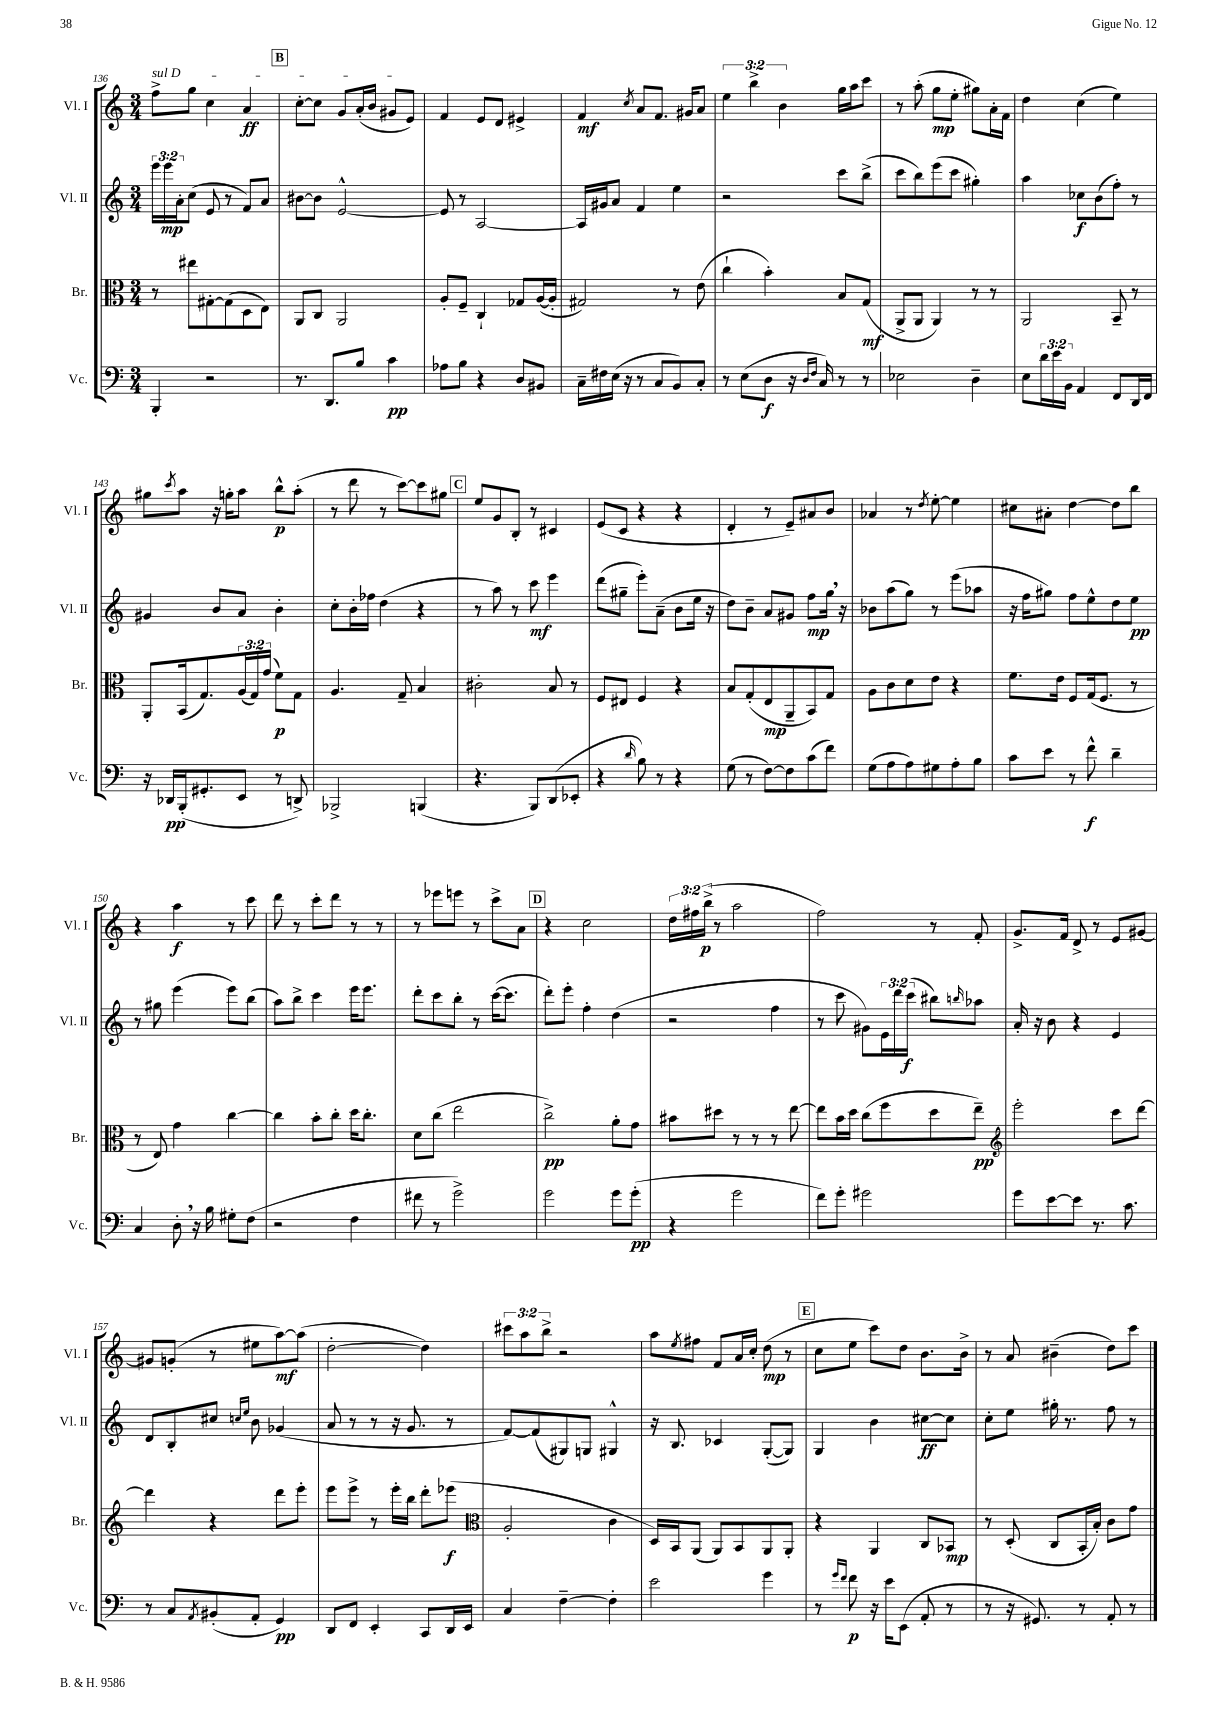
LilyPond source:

<<
\new StaffGroup <<
\new Staff = "s0" \with { instrumentName = "Vl. I" shortInstrumentName = "Vl. I" } {
    \clef treble \key c \major \numericTimeSignature \time 3/4 \override Staff.TupletNumber.text = #tuplet-number::calc-fraction-text
    \once \override TextSpanner.bound-details.left.text = \markup { \italic "sul D" } f''8->\startTextSpan g''8 c''4 a'4\ff |
    \mark \markup { \box "B" } c''8~-. c''8 g'8 a'16-.( b'16 gis'8 e'8\stopTextSpan) |
    f'4 e'8 d'8 eis'4-> |
    f'4\mf \acciaccatura { c''8 } a'8 f'8. gis'16 a'8 |
    \tuplet 3/2 { e''4 b''4-> b'4 } g''16 a''16 c'''8 |
    r8 a''8-.( g''8\mp e''8-. gis''8) a'16-. f'16 |
    d''4 c''4( e''4) |
    gis''8 \acciaccatura { c'''8 } a''8 r16 g''16-. a''8 b''8-^\p a''8-.( |
    r8 d'''8 r8 c'''8~) c'''8 gis''8 |
    \mark \markup { \box "C" } e''8 g'8 b8-. r8 cis'4 |
    e'8( c'8 r4 r4 |
    d'4-. r8 e'8--) ais'8 b'8 |
    aes'4 r8 \acciaccatura { d''8 } e''8~-. e''4 |
    cis''8 ais'8-. d''4~ d''8 b''8 |
    r4 a''4\f r8 c'''8 |
    d'''8 r8 c'''8-. d'''8 r8 r8 |
    r8 ees'''8 e'''8 r8 c'''8-> a'8 |
    \mark \markup { \box "D" } r4 c''2 |
    \tuplet 3/2 { d''16 fis''16 b''16->\p( } r8 a''2 |
    f''2) r8 f'8-. |
    g'8.-> f'16 d'8-> r8 e'8 gis'8~ |
    gis'8 g'8-.( r8 eis''8 a''8~\mf) a''8( |
    d''2~-. d''4) |
    \tuplet 3/2 { cis'''8 a''8 b''8-> } r2 |
    a''8 \acciaccatura { e''8 } fis''8 f'8 a'16 c''16-. d''8\mp( r8 |
    \mark \markup { \box "E" } c''8 e''8 c'''8) d''8 b'8. b'16-> |
    r8 a'8 bis'4--( d''8) c'''8 \bar "|." |
}
\new Staff = "s1" \with { instrumentName = "Vl. II" shortInstrumentName = "Vl. II" } {
    \clef treble \key c \major \numericTimeSignature \time 3/4 \override Staff.TupletNumber.text = #tuplet-number::calc-fraction-text
    \tuplet 3/2 { e'''16 e'''16\mp a'16-. } c''8( e'8 r8 f'8) a'8 |
    \mark \markup { \box "B" } bis'8~ bis'8 e'2~-^ |
    e'8 r8 a2~ |
    a16 gis'16 a'8 f'4 e''4 |
    r2 c'''8 b''8->( |
    c'''8 b''8) e'''8( c'''8 gis''4-.) |
    a''4 ces''8\f b'8( f''8-.) r8 |
    gis'4 b'8 a'8 b'4-. |
    c''8-. b'16-. fes''16 d''4( r4 |
    \mark \markup { \box "C" } r8 a''8) r8 c'''8\mf e'''4 |
    d'''8( gis''8-- e'''8-.) a'8--( b'8 e''16 r16 |
    d''8) b'8-- a'8 gis'8 f''8\mp g''16 \breathe r16 |
    bes'8 a''8( g''8) r8 e'''8( aes''8 |
    r16 f''16 gis''8) f''8 e''8-^ d''8 e''8\pp |
    r8 gis''8 e'''4( e'''8) b''8( |
    a''8) b''8-> c'''4 e'''16 e'''8. |
    d'''8-. c'''8 b''8-. r8 c'''16~( c'''8. |
    \mark \markup { \box "D" } d'''8-.) e'''8-. f''4-. d''4( |
    r2 f''4 |
    r8 c'''8 gis'8) \tuplet 3/2 { e'16 d'''16 c'''16\f( } bis''8) \grace { b''16 } aes''8 |
    a'16-. r16 b'8 r4 e'4 |
    d'8 b8-. cis''8 \grace { c''16 e''16 } b'8 ges'4( |
    a'8 r8 r8 r16 g'8. r8 |
    f'8~) f'8( gis8) g8 gis4-^ |
    r16 b8. ces'4 g8~-.( g8) |
    \mark \markup { \box "E" } g4 b'4 cis''8~\ff cis''8 |
    c''8-. e''8 gis''16-. r8. f''8 r8 \bar "|." |
}
\new Staff = "s2" \with { instrumentName = "Br." shortInstrumentName = "Br." } {
    \clef alto \key c \major \numericTimeSignature \time 3/4 \override Staff.TupletNumber.text = #tuplet-number::calc-fraction-text
    r8 eis''8 gis8~-. gis8( d8 e8) |
    \mark \markup { \box "B" } a,8 c8 a,2 |
    a8-. f8-- c4-! ges8 a16~( a16-. |
    gis2) r8 e'8( |
    c''4-! b'4-.) b8 g8\mf( |
    a,8-> a,8 a,4) r8 r8 |
    a,2 b,8-- r8 |
    a,8-. b,16( g8.) \tuplet 3/2 { a16( g16) g'16( } f'8\p) g8 |
    a4. g8-- b4 |
    \mark \markup { \box "C" } cis'2-. b8 r8 |
    f8 eis8 f4 r4 |
    b8 g8-.( e8\mp a,8-- b,8) g8 |
    a8 c'8 d'8 e'8 r4 |
    f'8. e'16 f8 g16( f8. r8 |
    r8 e8) g'4 c''4~ |
    c''4 b'8-. c''8-. d''16 c''8.-. |
    d'8 c''8( e''2 |
    \mark \markup { \box "D" } c''2->\pp) a'8-. g'8 |
    bis'8 dis''8 r8 r8 r8 e''8~ |
    e''8 b'16 d''16 c''8( f''8 d''8 e''8--\pp) |
    \clef treble e'''2-. c'''8 d'''8~ |
    d'''4 r4 d'''8 e'''8-. |
    e'''8 e'''8-> r8 e'''16-. b''16 d'''8-. ees'''8\f( |
    \clef alto a2-. c'4 |
    d16) b,16 a,8( a,8) b,8 a,8 a,8-. |
    \mark \markup { \box "E" } r4 a,4 c8 bes,8\mp |
    r8 d8-.( c8 b,16-. b16-.) c'8 g'8 \bar "|." |
}
\new Staff = "s3" \with { instrumentName = "Vc." shortInstrumentName = "Vc." } {
    \clef bass \key c \major \numericTimeSignature \time 3/4 \override Staff.TupletNumber.text = #tuplet-number::calc-fraction-text
    b,,4-. r2 |
    \mark \markup { \box "B" } r8. d,8. b8 c'4\pp |
    aes8 b8 r4 d8 bis,8 |
    c16-- fis16 e16( r16 r8 c8 b,8) c8-. |
    r8 e8( d8\f r16 \grace { d16 f16 } c16) r8 r8 |
    ees2 d4-- |
    e8 \tuplet 3/2 { d'16 e'16 b,16 } a,4 f,8 d,16 f,16 |
    r16 des,16\pp b,,16-.( gis,8.-. e,8 r8 d,8->) |
    bes,,2-> b,,4( |
    \mark \markup { \box "C" } r4. b,,8) d,8( ees,8-. |
    r4 \grace { d'16 } b8) r8 r4 |
    g8( r8 f8~) f8 c'8( f'8) |
    g8( a8 a8) gis8 a8-. b8 |
    c'8 e'8 r8 f'8-^\f d'4-- |
    c4 d8-. \breathe r16 b16 gis8-. f8( |
    r2 f4 |
    fis'8 r8 g'2->) |
    \mark \markup { \box "D" } g'2 g'8 g'8-.\pp( |
    r4 g'2 |
    f'8) g'8-. gis'2 |
    g'8 e'8~ e'8 r8. c'8. |
    r8 c8 \acciaccatura { a,8 } bis,8-.( a,8-. g,4\pp) |
    d,8 f,8 e,4-. c,8 d,16 e,16 |
    c4 f4~-- f4-. |
    e'2 g'4 |
    \mark \markup { \box "E" } r8 \grace { g'16 f'16 } f'8\p r16 e'16 e,8( a,8-. r8 |
    r8 r16 gis,8.) r8 a,8-. r8 \bar "|." |
}
>>
>>
\layout { \context { \Score currentBarNumber = #136 } }
